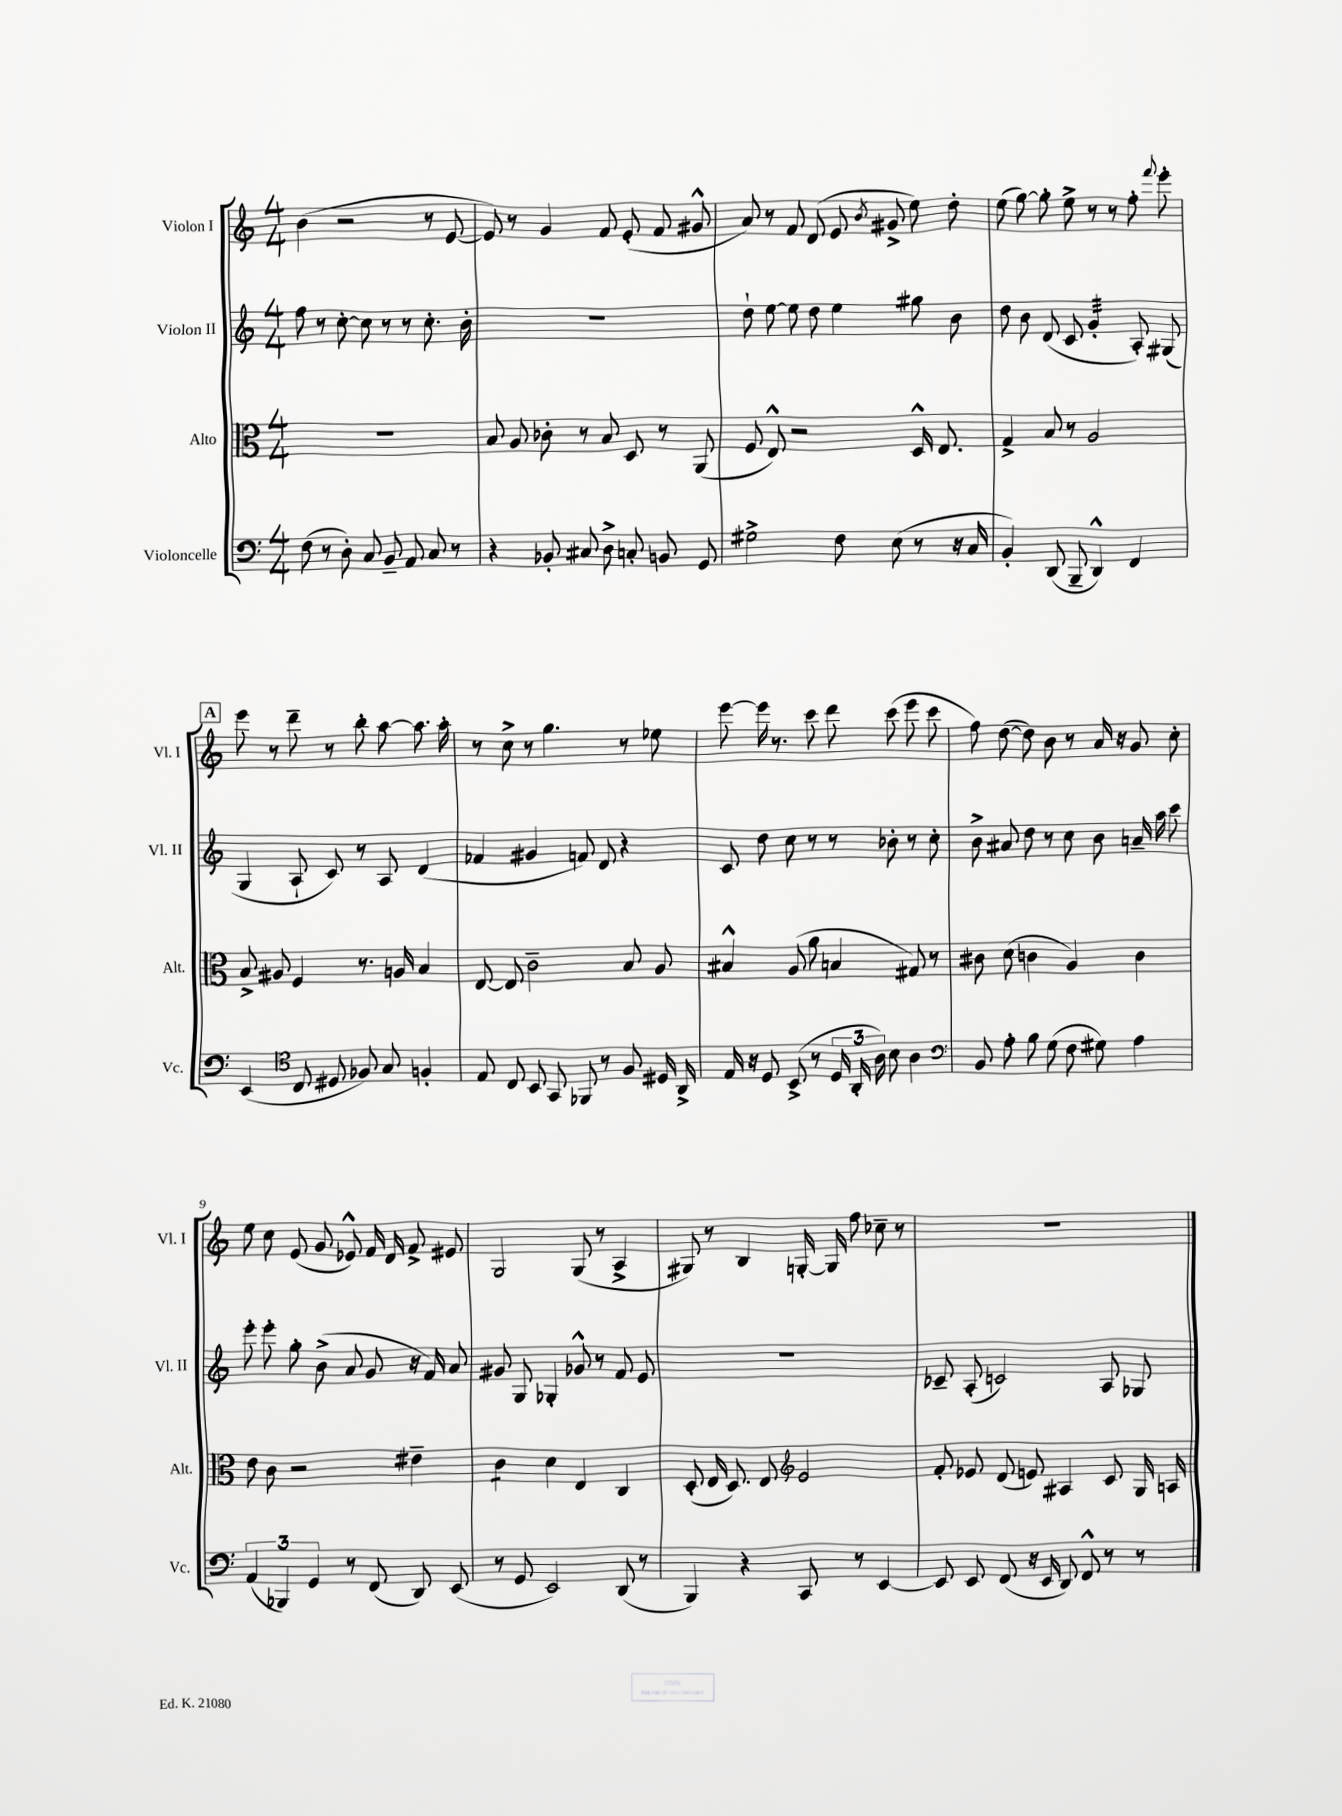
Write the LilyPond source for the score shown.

<<
\new StaffGroup <<
\new Staff = "s0" \with { instrumentName = "Violon I" shortInstrumentName = "Vl. I" } {
    \clef treble \key c \major \numericTimeSignature \time 4/4
    \autoBeamOff b'4( r2 r8 e'8~ |
    e'8) r8 g'4 f'8 e'8-.( f'8 gis'8-^ |
    a'8) r8 f'8 d'8( e'8 \acciaccatura { b'8 } gis'8-> e''8) d''8-. |
    e''8( g''8~) g''8-. e''8-> r8 r8 f''8-. \appoggiatura { f'''8 } e'''8-. |
    \mark \markup { \box "A" } e'''8 r8 d'''8-- r8 b''8-. a''8~ a''8. a''16-. |
    r8 c''8-> r8 g''4. r8 ees''8 |
    e'''8~ e'''16 r8. c'''8 d'''8 c'''8( e'''8 c'''8 |
    f''8) d''8~( d''8) b'8 r8 a'16 r16 g'8 c''8-. |
    e''8 c''8 e'8( g'8 ees'8-^) f'16 d'16 f'8-> eis'8 |
    g2 g8( r8 a4-> |
    gis8) r8 b4 g16~-. g16 f''8 ces''8-- r8 |
    R1 \bar "|." |
}
\new Staff = "s1" \with { instrumentName = "Violon II" shortInstrumentName = "Vl. II" } {
    \clef treble \key c \major \numericTimeSignature \time 4/4
    \autoBeamOff f''8 r8 c''8~-. c''8 r8 r8 c''8.-. b'16-. |
    R1 |
    d''8-! e''8~ e''8 d''8 e''4 gis''8 b'8 |
    d''8 b'8 d'8( c'8 g'4:32-. a8-.) gis8( |
    \mark \markup { \box "A" } g4 a8-! c'8) r8 a8 d'4( |
    fes'4 gis'4 f'8) d'8 r4 |
    c'8 d''8 c''8 r8 r8 bes'8-. r8 c''8-. |
    b'8-> ais'8 d''8 r8 c''8 b'8 a'16-- a''16 c'''8 |
    e'''8-. e'''8-. g''8-. b'8->( a'8 g'8 r16 f'16) a'8 |
    gis'8 g8 ges4-. ges'8-^ r8 f'8 e'8 |
    R1 |
    ces'8-- a8-.( c'2) a8 ges8 \bar "|." |
}
\new Staff = "s2" \with { instrumentName = "Alto" shortInstrumentName = "Alt." } {
    \clef alto \key c \major \numericTimeSignature \time 4/4
    \autoBeamOff R1 |
    b8 a8 ces'8-. r8 b8 d8 r8 a,8( |
    f8 e8-^) r2 d16-^ e8. |
    g4-> b8 r8 a2 |
    \mark \markup { \box "A" } b8-> ais8 f4 r8. a16 b4 |
    e8~ e8 c'2-- b8 a8 |
    bis4-^ a8( a'8 b4 gis8) r8 |
    cis'8 d'8( c'4 a4) c'4 |
    e'8 c'8 r2 eis'4-- |
    c'4:8 d'4 e4 c4 |
    d8-.( e16 d8.) e8 \clef treble e'2 |
    f'8-. ees'8 d'8( e'8) ais4 c'8 g16 a16 \bar "|." |
}
\new Staff = "s3" \with { instrumentName = "Violoncelle" shortInstrumentName = "Vc." } {
    \clef bass \key c \major \numericTimeSignature \time 4/4
    \autoBeamOff f8( r8 d8-.) c8 b,8-- a,8 c8 r8 |
    r4 bes,8-. cis8 d8-> c8-. b,8 g,8 |
    gis2-> f8 e8( r8 r16 c16 |
    b,4-.) d,8( b,,8-- d,4-^) f,4 |
    \mark \markup { \box "A" } e,4( \clef tenor c8 dis8 fes8) g8 f4-. |
    e8 c8 b,8 g,8 fes,8 r8 f8 dis16 a,16-> |
    e16 r16 d8 b,8->( r8 \tuplet 3/2 { d16 a,16-. a16) } b8 a4 |
    \clef bass b,8 a8-. b8 g8( f8 gis8) a4 |
    \tuplet 3/2 { a,4( bes,,4) g,4 } r8 f,8( d,8) e,8( |
    r8 g,8 e,2) d,8( r8 |
    b,,4) r4 c,8 r8 e,4~ |
    e,8 e,8 f,8( r16 e,16 d,8) f,8-^ r8 r8 \bar "|." |
}
>>
>>
